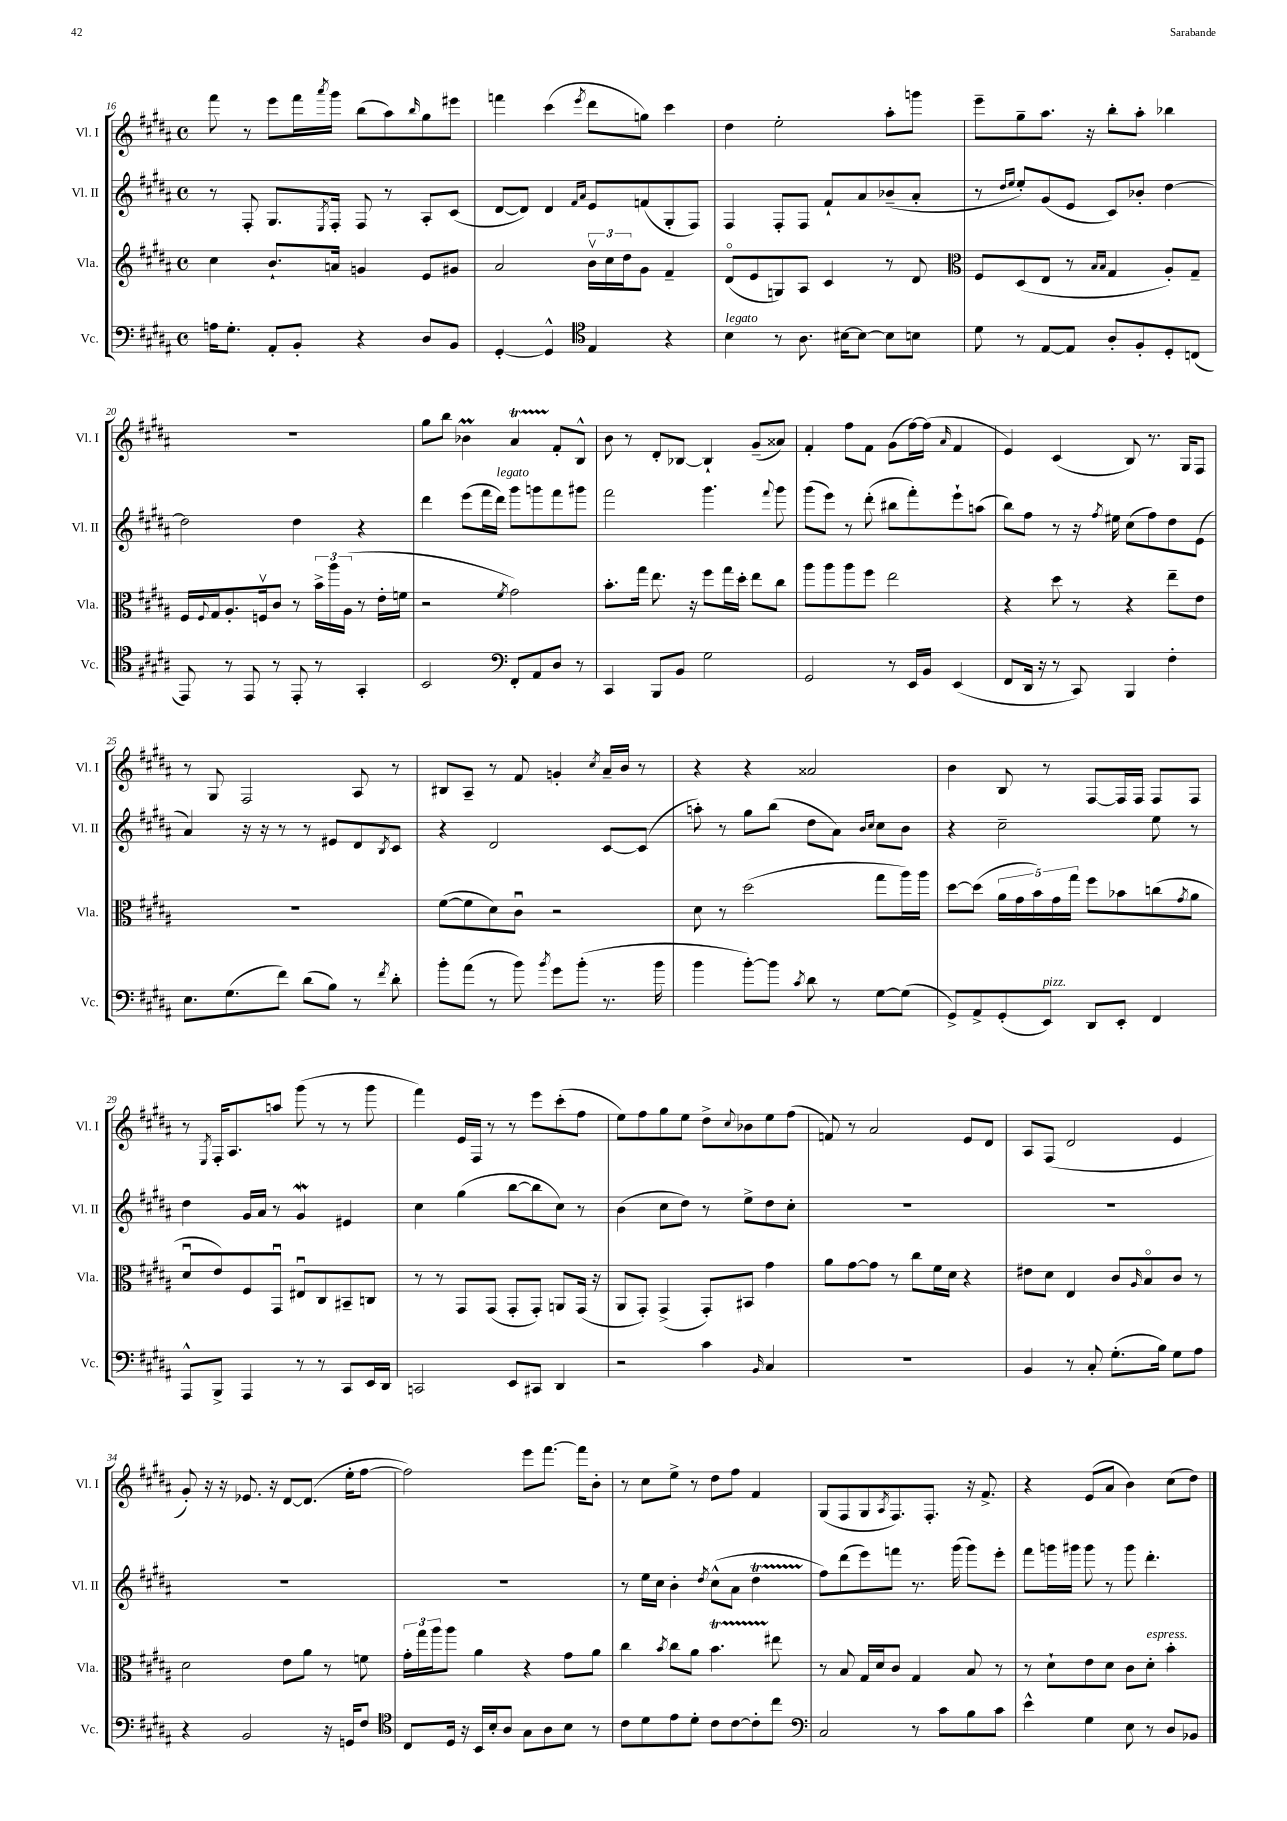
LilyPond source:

<<
\new StaffGroup <<
\new Staff = "s0" \with { instrumentName = "Vl. I" shortInstrumentName = "Vl. I" } {
    \clef treble \key b \major \defaultTimeSignature \time 4/4
    fis'''8 r8 e'''8 fis'''16 \acciaccatura { ais'''8 } gis'''16 b''8( ais''8) \grace { b''16 } gis''8 eis'''8 |
    f'''4 cis'''4( \acciaccatura { e'''8 } dis'''8 g''8) cis'''4 |
    dis''4 e''2-. ais''8-. g'''8 |
    e'''8-- gis''8-- ais''8. r16 b''8-. ais''8-. bes''4 |
    R1 |
    gis''8 b''8 bes'4\prall ais'4\startTrillSpan fis'8-.\stopTrillSpan b8-^ |
    b'8 r8 dis'8-. bes8~ bes4-! gis'8--( aisis'8) |
    fis'4-. fis''8 fis'8 gis'8( fis''16~) fis''16( \grace { ais'16 } fis'4 |
    e'4) cis'4( b8) r8. gis16 fis8 |
    r8 gis8 fis2 ais8 r8 |
    bis8 ais8-- r8 fis'8 g'4-. \acciaccatura { cis''8 } ais'16-- b'16 r8 |
    r4 r4 aisis'2 |
    b'4 b8 r8 fis8~ fis16 fis16 fis8 fis8 |
    r8 \acciaccatura { e8 } fis16-. ais8. a''8 gis'''8( r8 r8 gis'''8 |
    fis'''4) e'16 fis16 r8 r8 e'''8 cis'''8-.( fis''8 |
    e''8) fis''8 gis''8 e''8 dis''8-> \appoggiatura { cis''8 } bes'8 e''8 fis''8( |
    f'8) r8 ais'2 e'8 dis'8 |
    ais8 fis8( dis'2 e'4 |
    gis'8-.) r16 r16 ees'8. r16 dis'8~ dis'8.( e''16-. fis''8~ |
    fis''2) e'''8 fis'''8.~ fis'''16 b'8-. |
    r8 cis''8 e''8-> r8 dis''8 fis''8 fis'4 |
    gis8( fis8 gis8 \acciaccatura { ais8 } fis8.) fis8.-. r16 fis'8.-> |
    r4 e'8( ais'8 b'4) cis''8( dis''8) \bar "|." |
}
\new Staff = "s1" \with { instrumentName = "Vl. II" shortInstrumentName = "Vl. II" } {
    \clef treble \key b \major \defaultTimeSignature \time 4/4
    r8 fis8-. gis8. \acciaccatura { e8 } fis16-. fis8 r8 ais8-. cis'8( |
    dis'8~ dis'8) dis'4 \grace { fis'16 ais'16 } e'8 f'8( gis8-. fis8) |
    fis4 fis8-. fis8 fis'8-! ais'8 bes'8--( ais'8-. |
    r8 \grace { dis''16 e''16 } e''8-.) gis'8( e'8 cis'8) bes'8-. dis''4~ |
    dis''2 dis''4 r4 |
    dis'''4 e'''8( fis'''16 dis'''16^\markup { \italic "legato" }) gis'''8 g'''8 fis'''8 gis'''8 |
    fis'''2 gis'''4. \appoggiatura { fis'''8 } gis'''8 |
    gis'''8( e'''8) r8 dis'''8-.( bis''8 fis'''8-.) e'''8-! a''8( |
    b''8) fis''8 r8 r16 \acciaccatura { fis''8 } eis''16 cis''8( fis''8) dis''8 e'8( |
    ais'4) r16 r16 r8 r8 eis'8 dis'8 \acciaccatura { b8 } cis'8 |
    r4 dis'2 cis'8~ cis'8( |
    a''8-.) r8 gis''8 b''8( dis''8 ais'8) \grace { b'16 cis''16 } cis''8 b'8 |
    r4 cis''2-- e''8 r8 |
    dis''4 gis'16 ais'16 r8 gis'4\mordent eis'4 |
    cis''4 gis''4( b''8~ b''8 cis''8) r8 |
    b'4( cis''8 dis''8) r8 e''8-> dis''8 cis''8-. |
    R1 |
    R1 |
    R1 |
    R1 |
    r8 e''16 cis''16 b'4-. \acciaccatura { dis''8 } cis''8-^( ais'8 dis''4\startTrillSpan |
    fis''8\stopTrillSpan) dis'''8( e'''8) f'''8 r8. gis'''16( gis'''8) e'''8-. |
    fis'''8 g'''16 gis'''16 gis'''8 r8 gis'''8 dis'''4.-. \bar "|." |
}
\new Staff = "s2" \with { instrumentName = "Vla." shortInstrumentName = "Vla." } {
    \clef treble \key b \major \defaultTimeSignature \time 4/4
    cis''4 b'8.-! a'16 g'4 e'8 gis'8 |
    ais'2 \tuplet 3/2 { b'16\upbow cis''16 dis''16 } gis'8 fis'4-- |
    dis'8\flageolet( e'8 g8) ais8 cis'4 r8 dis'8 |
    \clef alto fis8 dis8( e8 r8 \grace { b16 b16 } gis4 ais8-.) gis8-- |
    fis16 \appoggiatura { fis8 } gis16 ais8.-. f16\upbow cis'8 r8 \tuplet 3/2 { b'16-> ais''16 ais16( } r8 e'16-. f'16 |
    r2 \acciaccatura { fis'8 } gis'2) |
    b'8.-. gis''16 e''8. r16 fis''8 gis''16 dis''16-. e''8 cis''8 |
    ais''8 ais''8 ais''8 fis''8 e''2 |
    r4 dis''8 r8 r4 e''8-- e'8 |
    R1 |
    fis'8~( fis'8 dis'8) cis'8\downbow r2 |
    dis'8 r8 dis''2( gis''8 ais''16) ais''16 |
    dis''8~ dis''8( \tuplet 5/4 { ais'16 gis'16 b'16) gis'16 gis''16 } fis''8 bes'8 c''8( \acciaccatura { gis'8 } ais'8 |
    dis'8\downbow e'8) fis8 gis,8\downbow eis8\downbow cis8 bis,8-- c8 |
    r8 r8 gis,8 gis,8( gis,8-. gis,8-.) a,8 gis,16( r16 |
    ais,8 gis,8-.) gis,4->( gis,8-.) bis,8 gis'4 |
    ais'8 gis'8~ gis'8 r8 cis''8 fis'16 dis'16 r4 |
    eis'8 dis'8 e4 cis'8 \grace { ais16 } b8\flageolet cis'8 r8 |
    dis'2 e'8 ais'8 r8 f'8 |
    \tuplet 3/2 { gis'16-. gis''16 ais''16 } ais''8 ais'4 r4 gis'8 ais'8 |
    cis''4 \acciaccatura { b'8 } cis''8 ais'8 b'4.\startTrillSpan eis''8\stopTrillSpan |
    r8 b8 gis16 dis'16 cis'8 gis4 b8 r8 |
    r8 dis'8-! e'8 dis'8 cis'8 dis'8-.^\markup { \italic "espress." } b'4-. \bar "|." |
}
\new Staff = "s3" \with { instrumentName = "Vc." shortInstrumentName = "Vc." } {
    \clef bass \key b \major \defaultTimeSignature \time 4/4
    a16 gis8.-. ais,8-. b,8-. r4 dis8 b,8 |
    gis,4~-. gis,4-^ \clef tenor e4 r4 |
    b4^\markup { \italic "legato" } r8 ais8. bis16~ bis8~ bis8 b8 |
    dis'8 r8 e8~ e8 ais8-. fis8-. dis8-. c8( |
    e,8) r8 e,8 r8 e,8-. r8 gis,4-. |
    b,2 \clef bass fis,8-. ais,8 dis8 r8 |
    cis,4 b,,8 b,8 gis2 |
    gis,2 r8 e,16 b,16 e,4( |
    fis,8 dis,16 r16 r8 cis,8) b,,4 fis4-. |
    e8. gis8.( fis'8) dis'8( b8) r8 \acciaccatura { fis'8 } dis'8-. |
    b'8-. ais'8( r8 b'8) \acciaccatura { b'8 } gis'8 b'8-.( r8. b'16 |
    b'4 b'8~-.) b'8 \acciaccatura { cis'8 } dis'8 r8 gis8~ gis8( |
    gis,8->) ais,8-> gis,8-.( e,8^\markup { \italic "pizz." }) dis,8 e,8-. fis,4 |
    ais,,8-^ b,,8-> ais,,4 r8 r8 cis,8 e,16 dis,16 |
    c,2 e,8 cis,8 dis,4 |
    r2 cis'4 \grace { b,16 } cis4 |
    R1 |
    b,4 r8 cis8-. gis8.-.( b16) gis8 ais8 |
    r4 b,2 r16 g,16 fis8 |
    \clef tenor cis8 dis16 r16 b,16 b16-. ais8 gis8 ais8 b8 r8 |
    cis'8 dis'8 e'8 dis'8-. cis'8 cis'8~ cis'8-. cis''8 |
    \clef bass cis2 r8 cis'8 b8 cis'8 |
    e'4-^ gis4 e8 r8 dis8 bes,8 \bar "|." |
}
>>
>>
\layout { \context { \Score currentBarNumber = #16 } }
